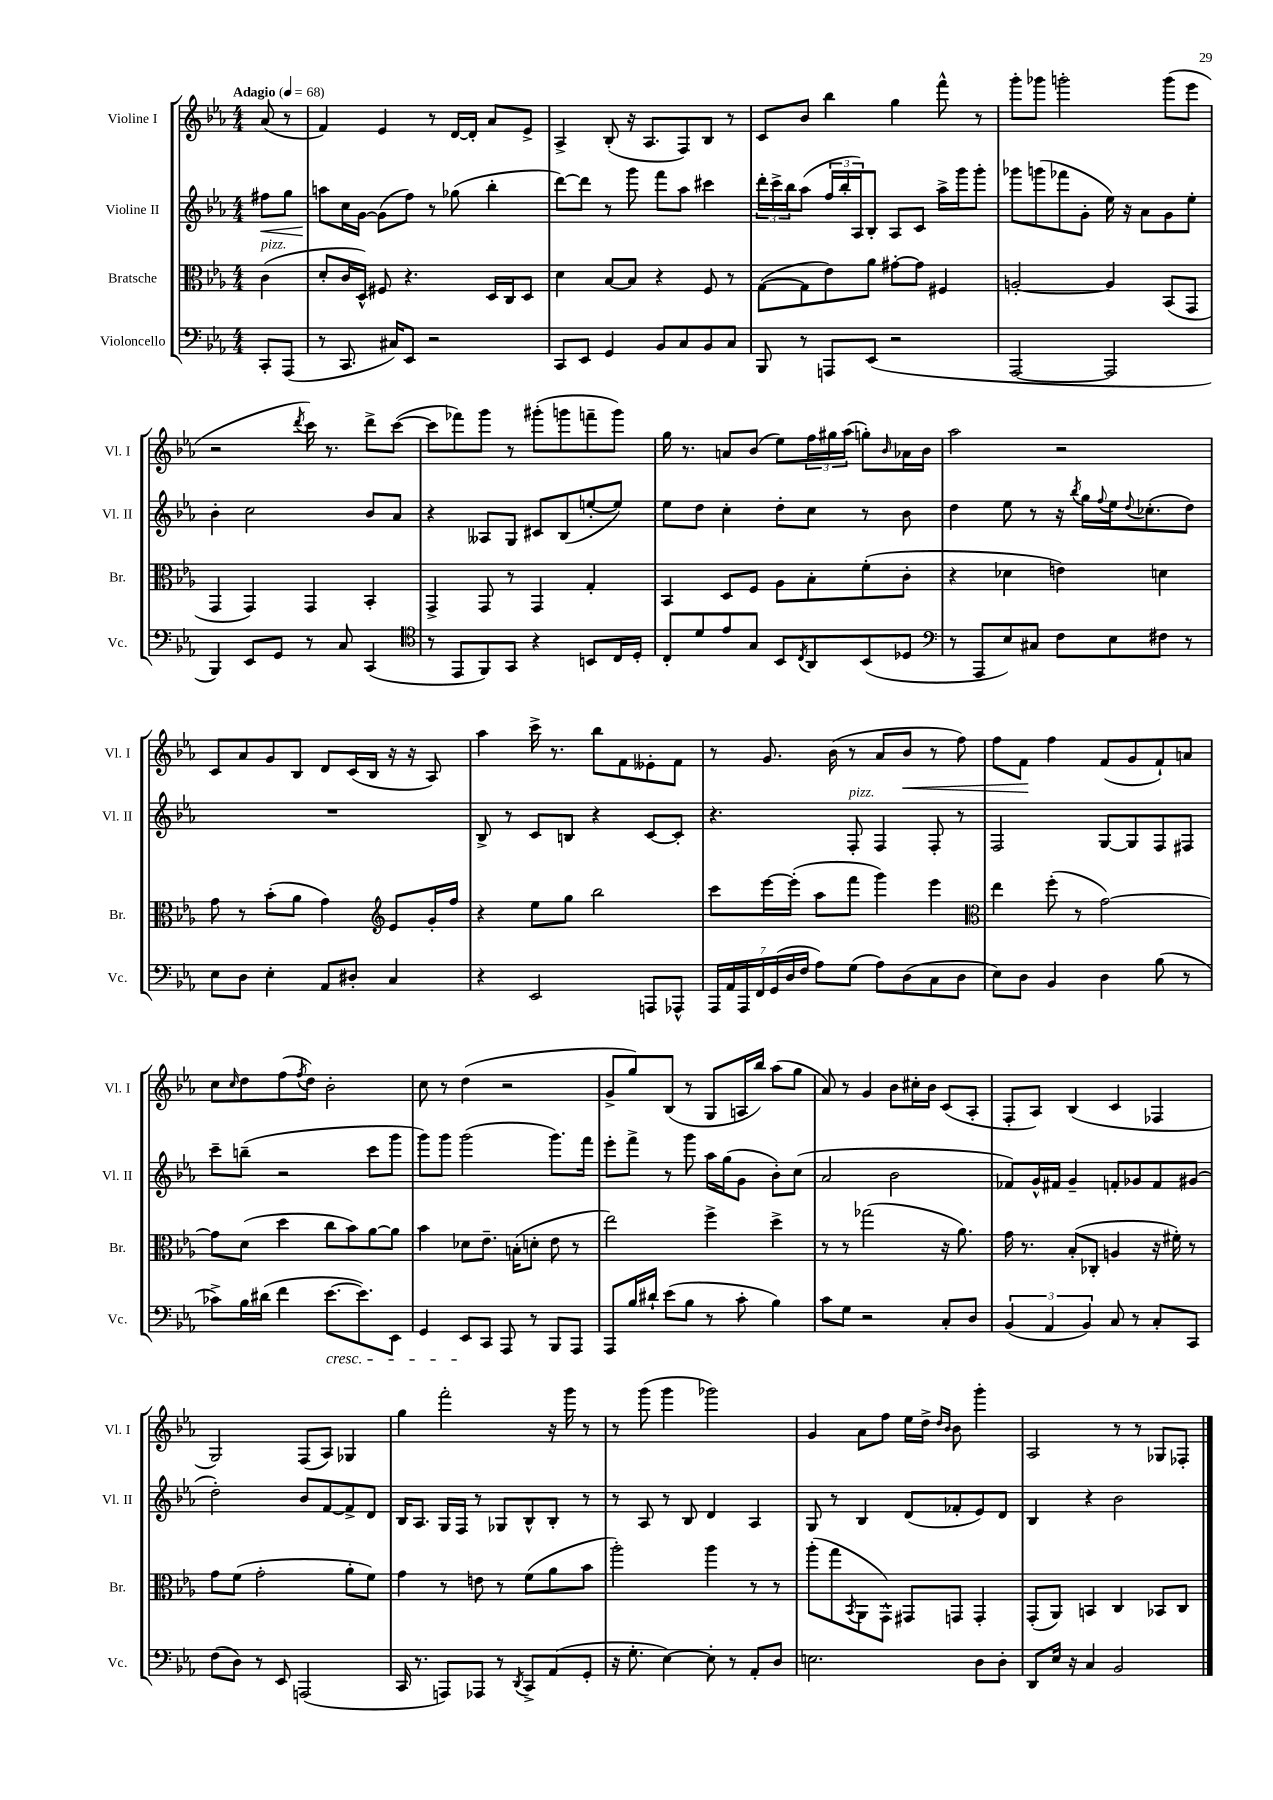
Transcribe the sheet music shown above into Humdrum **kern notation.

**kern	**kern	**kern	**kern
*staff4	*staff3	*staff2	*staff1
*clefF4	*clefC3	*clefG2	*clefG2
*k[b-e-a-]	*k[b-e-a-]	*k[b-e-a-]	*k[b-e-a-]
*M4/4	*M4/4	*M4/4	*M4/4
*MM68	*MM68	*MM68	*MM68
8CC'/L	(4c\	8ff#\L	(8a-/
(8AAA-/J	.	8gg\J	8r
=	=	=	=
8r	8d'/L	8aa\L	4f/)
8.CC/	16c/L	16cc\L	.
.	16D^^/JJ)	[16g\JJ	.
.	8F#/	(8g\]L	4e-/
16C#/LK)	.	.	.
8EE-/J	4.r	8ff\J)	.
2r	.	8r	8r
.	.	(8gg-\	[16d/LL
.	.	.	16d'/]JJ
.	16D/LL	4bb-'\	8a-/L
.	16C/J	.	.
.	8D/J	.	8e-^/J
=	=	=	=
8CC/L	4d\	[8ddd\L)	4A-^/
8EE-/J	.	8ddd\]J	.
4GG/	[8B-/L	8r	(8B-'/
.	8B-/]J	8ggg\	16r
.	.	.	8.A-/L
8BB-/L	4r	8fff\L	.
8C/	.	8aa-\J	8F/)
8BB-/	8F/	4ccc#\	8B-/J
8C/J	8r	.	8r
=	=	=	=
8BBB-/	([8G\L	24ddd'\LL	8c/L
.	.	24ccc^\	.
.	.	24bb-\J	.
8r	8G\]	(8aa-\J	8b-/J
8AAA/L	8e-\)	24ff/LL	4bb-\
.	.	24bb-'/	.
.	.	24A-/J)	.
(8EE-/J	8a-\J	8B-'/J	.
2r	[8g#'\L	8A-/L	4gg\
.	8g#\]J	8c/J	.
.	4F#/	16aa-^\LL	8fff^^\
.	.	16ggg\J	.
.	.	8ggg'\J	8r
=	=	=	=
[2AAA-/	[2A'/	8ggg-\L	8ggg'\L
.	.	(8ggg\	8ggg-\J
.	.	8fff-\	2ggg'\
.	.	8g'\J	.
2AAA-/]	4A/]	16ee-\)	.
.	.	16r	.
.	.	8a-\L	.
.	(8BB-/L	8g\	(8ggg\L
.	8GG/J	8ee-'\J	8eee-\J
=	=	=	=
4BBB-/)	4GG/	4b-'\	2r
8EE-/L	4GG/)	2cc\	.
8GG/J	.	.	.
.	.	.	8qddd/
8r	4GG/	.	16ccc\)
.	.	.	8.r
8C/	.	.	.
(4CC/	4BB-'/	8b-/L	8ddd^\L
.	.	8a-/J	([8ccc\J
=	=	=	=
*clefC4	*	*	*
8r	4GG^/	4r	8ccc\]L
8EE-/L	.	.	8fff-\)
8FF/)	8GG/	8A--/L	8ggg\J
8GG/J	8r	8G/J	8r
4r	4GG/	8c#/L	(8ggg#'\L
.	.	(8B-/	8ggg\
8BB/L	4G'/	[8ee'/	8fff~\
16C/L	.	8ee/]J)	8ggg\J)
16D'/JJ	.	.	.
=	=	=	=
8C'/L	4BB-/	8ee-\L	16gg\
.	.	.	8.r
8d/	.	8dd\J	.
8e-/	8D/L	4cc'\	8a/L
8G/J	8F/J	.	(8b-/J
8BB-/L	8A-\L	8dd'\L	8ee-\L)
8qC/	.	.	.
8AA-/	8B-'\	8cc\J	24ff\L
.	.	.	24gg#\
.	.	.	(24aa-\JJ
(8BB-/	(8f'\	8r	8gg'\L)
.	.	.	16qqb-/
8D-/J	8c'\J	8b-\	16a-\L
.	.	.	16b-\JJ
=	=	=	=
*clefF4	*	*	*
8r	4r	4dd\	2aa-\
8AAA-/L	.	.	.
8E-/)	4d-\	8ee-\	.
8C#/J	.	8r	.
8F\L	4e\)	16r	2r
.	.	8qbb-/	.
.	.	16gg\LL	.
.	.	8qqff/	.
8E-\	.	16ee-\J	.
.	.	8qqdd/	.
.	.	(8.cc-'\	.
8F#\J	4d\	.	.
8r	.	8dd\J)	.
=	=	=	=
8E-\L	8g\	1r	8c/L
8D\J	8r	.	8a-/
4E-'\	(8b-'\L	.	8g/
.	8a-\J	.	8B-/J
8AA-/L	4g\)	.	8d/L
8D#'/J	.	.	(16c/L
.	.	.	16B-/JJ
*	*clefG2	*	*
4C/	8e-/L	.	16r
.	.	.	16r
.	16g'/L	.	8A-/)
.	16ff/JJ	.	.
=	=	=	=
4r	4r	8B-^/	4aa-\
.	.	8r	.
2EE-/	8ee-\L	8c/L	16ccc^\
.	.	.	8.r
.	8gg\J	8B/J	.
.	2bb-\	4r	8bb-\L
.	.	.	8f\
8AAA/L	.	[8c/L	8e--'\
8AAA-^^/J	.	8c'/]J	8f\J
=	=	=	=
28AAA-/LL	8ccc\L	4.r	8r
28AA-/	.	.	.
28AAA-/	.	.	.
28FF/	.	.	.
.	[16eee-\L	.	8.g/
(28GG/	.	.	.
28D/	.	.	.
.	(16eee-'\]JJ	.	.
28F/JJ	.	.	.
8A-\L)	8aa-\L	.	.
.	.	.	(16b-\
(8G\J	8fff\J	8F'/	8r
8A-\L)	4ggg\)	4F/	8a-/L
(8D\	.	.	8b-/J
8C\	4eee-\	8F'/	8r
8D\J	.	8r	8ff\)
=	=	=	=
*	*clefC3	*	*
8E-\L)	4ee-\	2F/	8ff\L
8D\J	.	.	8f\J
4BB-/	(8ff'\	.	4ff\
.	8r	.	.
4D\	[2g\)	[8G/L	(8f/L
.	.	8G/]	8g/
(8B-\	.	8F/	8f`/)
8r	.	8F#/J	8a/J
=	=	=	=
8c-^\L)	8g\]L	8ccc~\L	8cc\L
.	.	.	16qqcc/
16B-\L	(8d\J	(8bb~\J	8dd\
(16d#\JJ	.	.	.
4f\	4dd\	2r	(8ff\
.	.	.	8qff/
.	.	.	8dd\J)
[8.e-\L	8cc\L	.	2b-'\
.	8b-\)	.	.
8.e-\])	.	.	.
.	[8a-\	8ccc\L	.
8EE-\J	8a-\]J	8ggg\J	.
=	=	=	=
4GG/	4b-\	8ggg\L)	8cc\
.	.	8ggg\J	8r
8EE-/L	8d-\L	(2ggg\	(4dd\
8CC/J	8.e-~\J	.	.
8AAA-/	.	.	2r
.	(16B'\LK	.	.
8r	8d'\J	.	.
8BBB-/L	8e-\	8.ggg\L)	.
8AAA-/J	8r	.	.
.	.	16fff\Jk	.
=	=	=	=
8AAA-/L	2ee-\)	8eee-'\L	8g^/L
16B-/L	.	8fff^\J	8gg/)
16d#`/JJ	.	.	.
(8e-\L	.	8r	(8B-/J
8B-\J	.	8ggg\	8r
8r	4ff^\	16aa-\LL	8G/L
.	.	(16gg\J	.
8c'\	.	8g\J	16A/L
.	.	.	16bb-/JJ)
4B-\)	4dd^\	8b-'\L)	(8aa-\L
.	.	(8cc\J	8gg\J
=	=	=	=
8c\L	8r	2a-/	8a-/)
8G\J	8r	.	8r
2r	(2gg-\	.	4g/
.	.	2b-\	8b-\L
.	.	.	16cc#'\L
.	.	.	16b-\JJ
8C'/L	16r	.	(8c/L
.	8.a-\)	.	.
8D/J	.	.	8A-'/J
=	=	=	=
(6BB-/	16g\	8f-/L)	8F'/L
.	8.r	.	.
.	.	16g^^/L	8A-/J)
6AA-/	.	.	.
.	.	16f#/JJ	.
.	(8B-'/L	4g~/	(4B-/
6BB-/)	.	.	.
.	8C-'/J	.	.
8C/	4A/	8f'/L	4c/
8r	.	8g-/	.
8C'/L	16r	8f/	4F-/
.	16f#'\)	.	.
8CC/J	8r	(8g#/J	.
=	=	=	=
(8F\L	8g\L	2dd'\)	2G/)
8D\J)	(8f\J	.	.
8r	2g'\	.	.
8EE-/	.	.	.
(2AAA/	.	8b-/L	(8F/L
.	.	[8f/	8A-/J)
.	8a-'\L	8f^/]	4G-/
.	8f\J)	8d/J	.
=	=	=	=
16CC/	4g\	16B-/LK	4gg\
8.r	.	8.A-/J	.
8AAA/L)	8r	16G/LL	2fff'\
.	.	16F/JJ	.
8AAA-/J	8e\	8r	.
8r	8r	8G-/L	.
8qDD/	.	.	.
8CC^/L	(8f\L	8B-^^/	.
(8AA-/	8a-\	8B-'/J	16r
.	.	.	16ggg\
8GG'/J	8b-\J	8r	8r
=	=	=	=
16r	2aa-'\)	8r	8r
8.G'\	.	.	.
.	.	8A-/	(8ggg\
[4E-\)	.	8r	4ggg\
.	.	8B-/	.
8E-'\]	4aa-\	4d/	2ggg-\)
8r	.	.	.
8AA-'/L	8r	4A-/	.
8D/J	8r	.	.
=	=	=	=
2.E\	(8aa-'\L	8G/	4g/
.	8gg\	8r	.
.	8qBB-/	.	.
.	8AA-\	4B-/	8a-\L
.	8GG^^\J)	.	8ff\J
.	8GG#/L	(8d/L	16ee-\LL
.	.	.	16dd^\JJ
.	.	.	16qqdd/LL
.	.	.	16qqb-/JJ
.	8GG/J	8f-'/	8b-\
8D\L	4GG'/	8e-/)	4ggg'\
8D'\J	.	8d/J	.
=	=	=	=
8DD/L	(8GG'/L	4B-/	2A-/
16E-/Jk	8AA-/J)	.	.
16r	.	.	.
4C/	4BB/	4r	.
2BB-/	4C/	2b-\	8r
.	.	.	8r
.	8BB-/L	.	8G-/L
.	8C/J	.	8F-'/J
==	==	==	==
*-	*-	*-	*-
